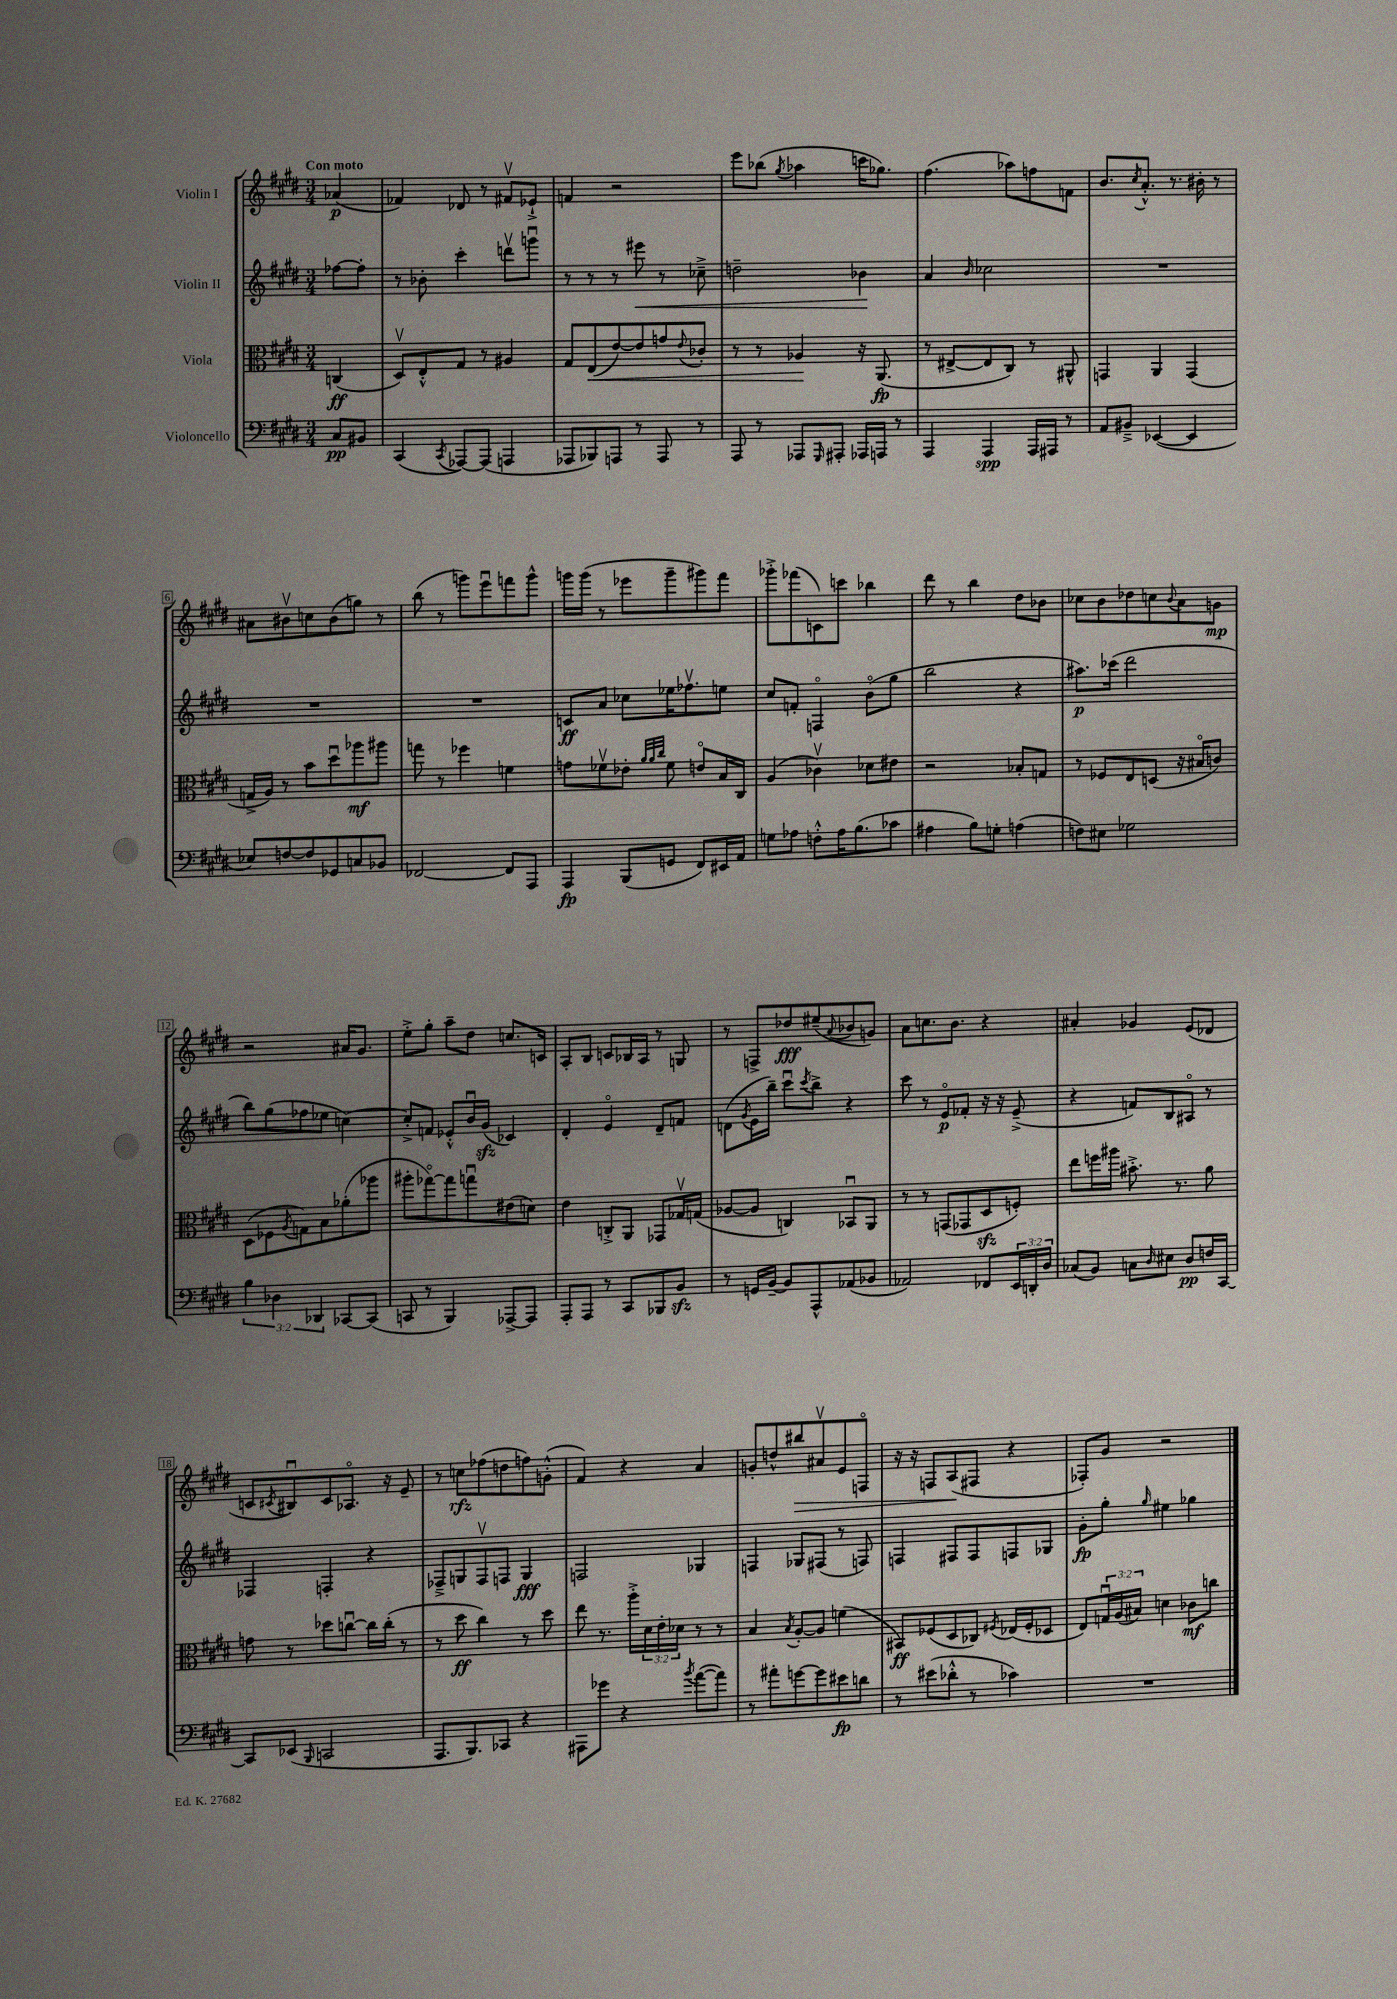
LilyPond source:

<<
\new StaffGroup <<
\new Staff = "s0" \with { instrumentName = "Violin I" } {
    \clef treble \key e \major \numericTimeSignature \time 3/4 \partial 4 \tempo "Con moto"
    aes'4\p( |
    fes'4) des'8 r8 fis'8\upbow ees'8-!-> |
    f'4 r2 |
    e'''8 bes''8( \acciaccatura { gis''8 } aes''4 c'''16 ges''8.) |
    fis''4.( aes''8) f''8 f'8 |
    b'8. \acciaccatura { cis''8 } a'8.-.-^ r8. bis'16-. r8 |
    ais'8 bis'8\upbow c''8 bis'8( g''8) r8 |
    b''8( r8 g'''8) e'''8\downbow f'''8 g'''8-^ |
    g'''16 g'''16( r8 ees'''8 g'''8-- gis'''8) fis'''8 |
    ges'''8-.-> fes'''8( c'8) c'''8 bes''4 |
    dis'''8 r8 b''4 dis''8 bes'8 |
    ces''8 b'8 des''8 c''8 \appoggiatura { b'8 } a'8 g'8\mp |
    r2 ais'16 gis'8. |
    e''8-.-> gis''8-. a''8-- dis''8 c''8. c'16 |
    a8-. b8 c'8 bes16 a16 r8 g8 |
    r8 f8-> des''8\fff eis''8--( \appoggiatura { a'8 } bes'8 g'8) |
    a'8 c''8. b'8. r4 |
    ais'4-. ges'4 e'8( des'8 |
    c'8 \acciaccatura { cis'8 } bis8\downbow) cis'8 aes8.\flageolet r16 e'8-- |
    r8 c''8\rfz fes''8( d''8 f''8) g'8-.-^( |
    fis'4) r4 a'4 |
    g'8-. d''8-^ bis''8\> ais'8\upbow e'8 f8\flageolet |
    r16 r16 f8 a8\!( fis8 r4 |
    fes8-.) gis'8 r2 \bar "|." |
}
\new Staff = "s1" \with { instrumentName = "Violin II" } {
    \clef treble \key e \major \numericTimeSignature \time 3/4 \partial 4
    fes''8~ fes''8-. |
    r8 bes'8-. cis'''4-. d'''8\upbow g'''8\downbow |
    r8 r8 r8 eis'''8\< r8 ces''8---> |
    d''2-- bes'4\! |
    a'4 \grace { b'16 } ces''2 |
    R2. |
    R2. |
    R2. |
    c'8\ff a'8 ces''8 ees''16 fes''8.\upbow e''8 |
    cis''8 f'8-. f4\flageolet b'8\flageolet( gis''8 |
    b''2 r4 |
    ais''8.\p) ces'''16( dis'''2 |
    b''8) gis''8( fes''8 ees''8 c''4~) |
    c''8-.-> f'8 ees'8-.-^ b'16\downbow gis'16\sfz( ces'4) |
    dis'4-. e'4\flageolet dis'8-- f'8 |
    d'8( \acciaccatura { gis'8 } e'16 b''16--) cis'''8\downbow \acciaccatura { cis'''8 } b''8-> r4 |
    cis'''8 r8 e'8\flageolet\p fes'8-. r16 r16 e'8--->( |
    r4 f'8) b8 ais8\flageolet r8 |
    fes4 f4-. r4 |
    fes8---> g8 fes8\upbow f8 g4\fff |
    f2 ges4 |
    f4 ges8 fis8( r8 f8) |
    f4 fis8 fis8 f8 ges8 |
    gis'8-.\fp gis''8-. \grace { gis''16 } eis''4 ges''4 \bar "|." |
}
\new Staff = "s2" \with { instrumentName = "Viola" } {
    \clef alto \key e \major \numericTimeSignature \time 3/4 \override Staff.TupletNumber.text = #tuplet-number::calc-fraction-text \partial 4
    c4\ff( |
    dis8\upbow) e8-.-^ gis8 r8 ais4 |
    gis8 e8\<( e'8~) e'8 g'8 \appoggiatura { e'8 } ces'8-. |
    r8 r8 aes4\! r16 a,8.\fp( |
    r8 eis8~-> eis8 cis8) r8 ais,8-^ |
    g,4 a,4 g,4( |
    g16-> a16) r8 b'8 dis''8\downbow aes''8\mf ais''8 |
    g''8 r8 fes''4 f'4 |
    g'8 fes'8\upbow ees'8-. \grace { a'32 a'32 cis''32 } fes'8 e'8\flageolet b16 cis16 |
    a4( ces'4\upbow) des'8 eis'8 |
    r2 bes8-. g8 |
    r8 fes8 e8 d8( r16 bis16\flageolet c'8) |
    dis8( fes8 \acciaccatura { a8 } g8) b8 aes'8-.( aes''8 |
    ais''8-. ges''8~\flageolet) ges''8 g''8\downbow eis'8( d'8) |
    e'4 c8-.-> a,8 ges,8 ges16\upbow g16( |
    aes8~ aes8 c4) bes,8\downbow a,8 |
    r8 r8 g,8( ges,8 dis8\sfz f8-.) |
    e''8 f''16 ais''16 bis'8.-.-> r8. a'8 |
    g'8 r8 des''8 c''8~\downbow c''16 c''16-.( r8 |
    r8 dis''8\ff cis''4) r8 dis''8 |
    e''8 r8. a''16-.-> \tuplet 3/2 { dis'16 e'16-. des'16 } r8 r8 |
    b4 \acciaccatura { b8 } a8~-. a8 f'4( |
    bis,8\ff) fes8( dis8 ces8) \acciaccatura { fis8 } ees16( fis16-. des8 |
    e8) \tuplet 3/2 { g16\downbow a16( bis16) } d'4 ces'8\mf c''8 \bar "|." |
}
\new Staff = "s3" \with { instrumentName = "Violoncello" } {
    \clef bass \key e \major \numericTimeSignature \time 3/4 \override Staff.TupletNumber.text = #tuplet-number::calc-fraction-text \partial 4
    cis8\pp bis,8 |
    cis,4( \acciaccatura { cis,8 } aes,,8~) aes,,8( a,,4 |
    aes,,8 bes,,8) a,,8 r8 a,,8 r8 |
    a,,8 r8 aes,,8 \grace { gis,,16 } ais,,8-. aes,,16 a,,16 r8 |
    a,,4 a,,4\spp a,,16 ais,,16 r8 |
    a,8 bis,8---> ees,4~( ees,4 |
    ees8) f8~ f8 ges,8 c8 bes,8 |
    fes,2~ fes,8 a,,8 |
    a,,4\fp b,,8( g,8 fis,8) eis,16 a,16 |
    g8 aes8 f8-.-^ aes16 b8.( ces'8 |
    ais4 b8) g8-. a4( |
    f8) eis8 ges2 |
    \tuplet 3/2 { b4 des4 des,4 } ces,8~ ces,8( |
    c,8 r8 b,,4) aes,,8~-> aes,,8 |
    a,,8-. a,,8 r8 cis,8 bes,,8 b,8\sfz |
    r8 g,16 b,16~-- b,8 a,,8-^ aes,8( bes,8 |
    aes,2) fes,8 \tuplet 3/2 { e,16 d,16-. dis16 } |
    ces8( b,8) c8 \grace { dis16 } eis8 dis8\pp f16 cis,16~ |
    cis,8 ees,8( \grace { b,,16 } c,2 |
    a,,8. b,,8.) ces,8 r4 |
    ais,,8 ges'8 r4 \acciaccatura { b'8 } a'8~( a'8) |
    r8 ais'8-. g'8~ g'8 eis'8\fp d'8 |
    r8 eis'8( des'8-.-^ r8 ces'4) |
    R2. \bar "|." |
}
>>
>>
\layout { \context { \Score \override BarNumber.stencil = #(make-stencil-boxer 0.1 0.3 ly:text-interface::print) } }
